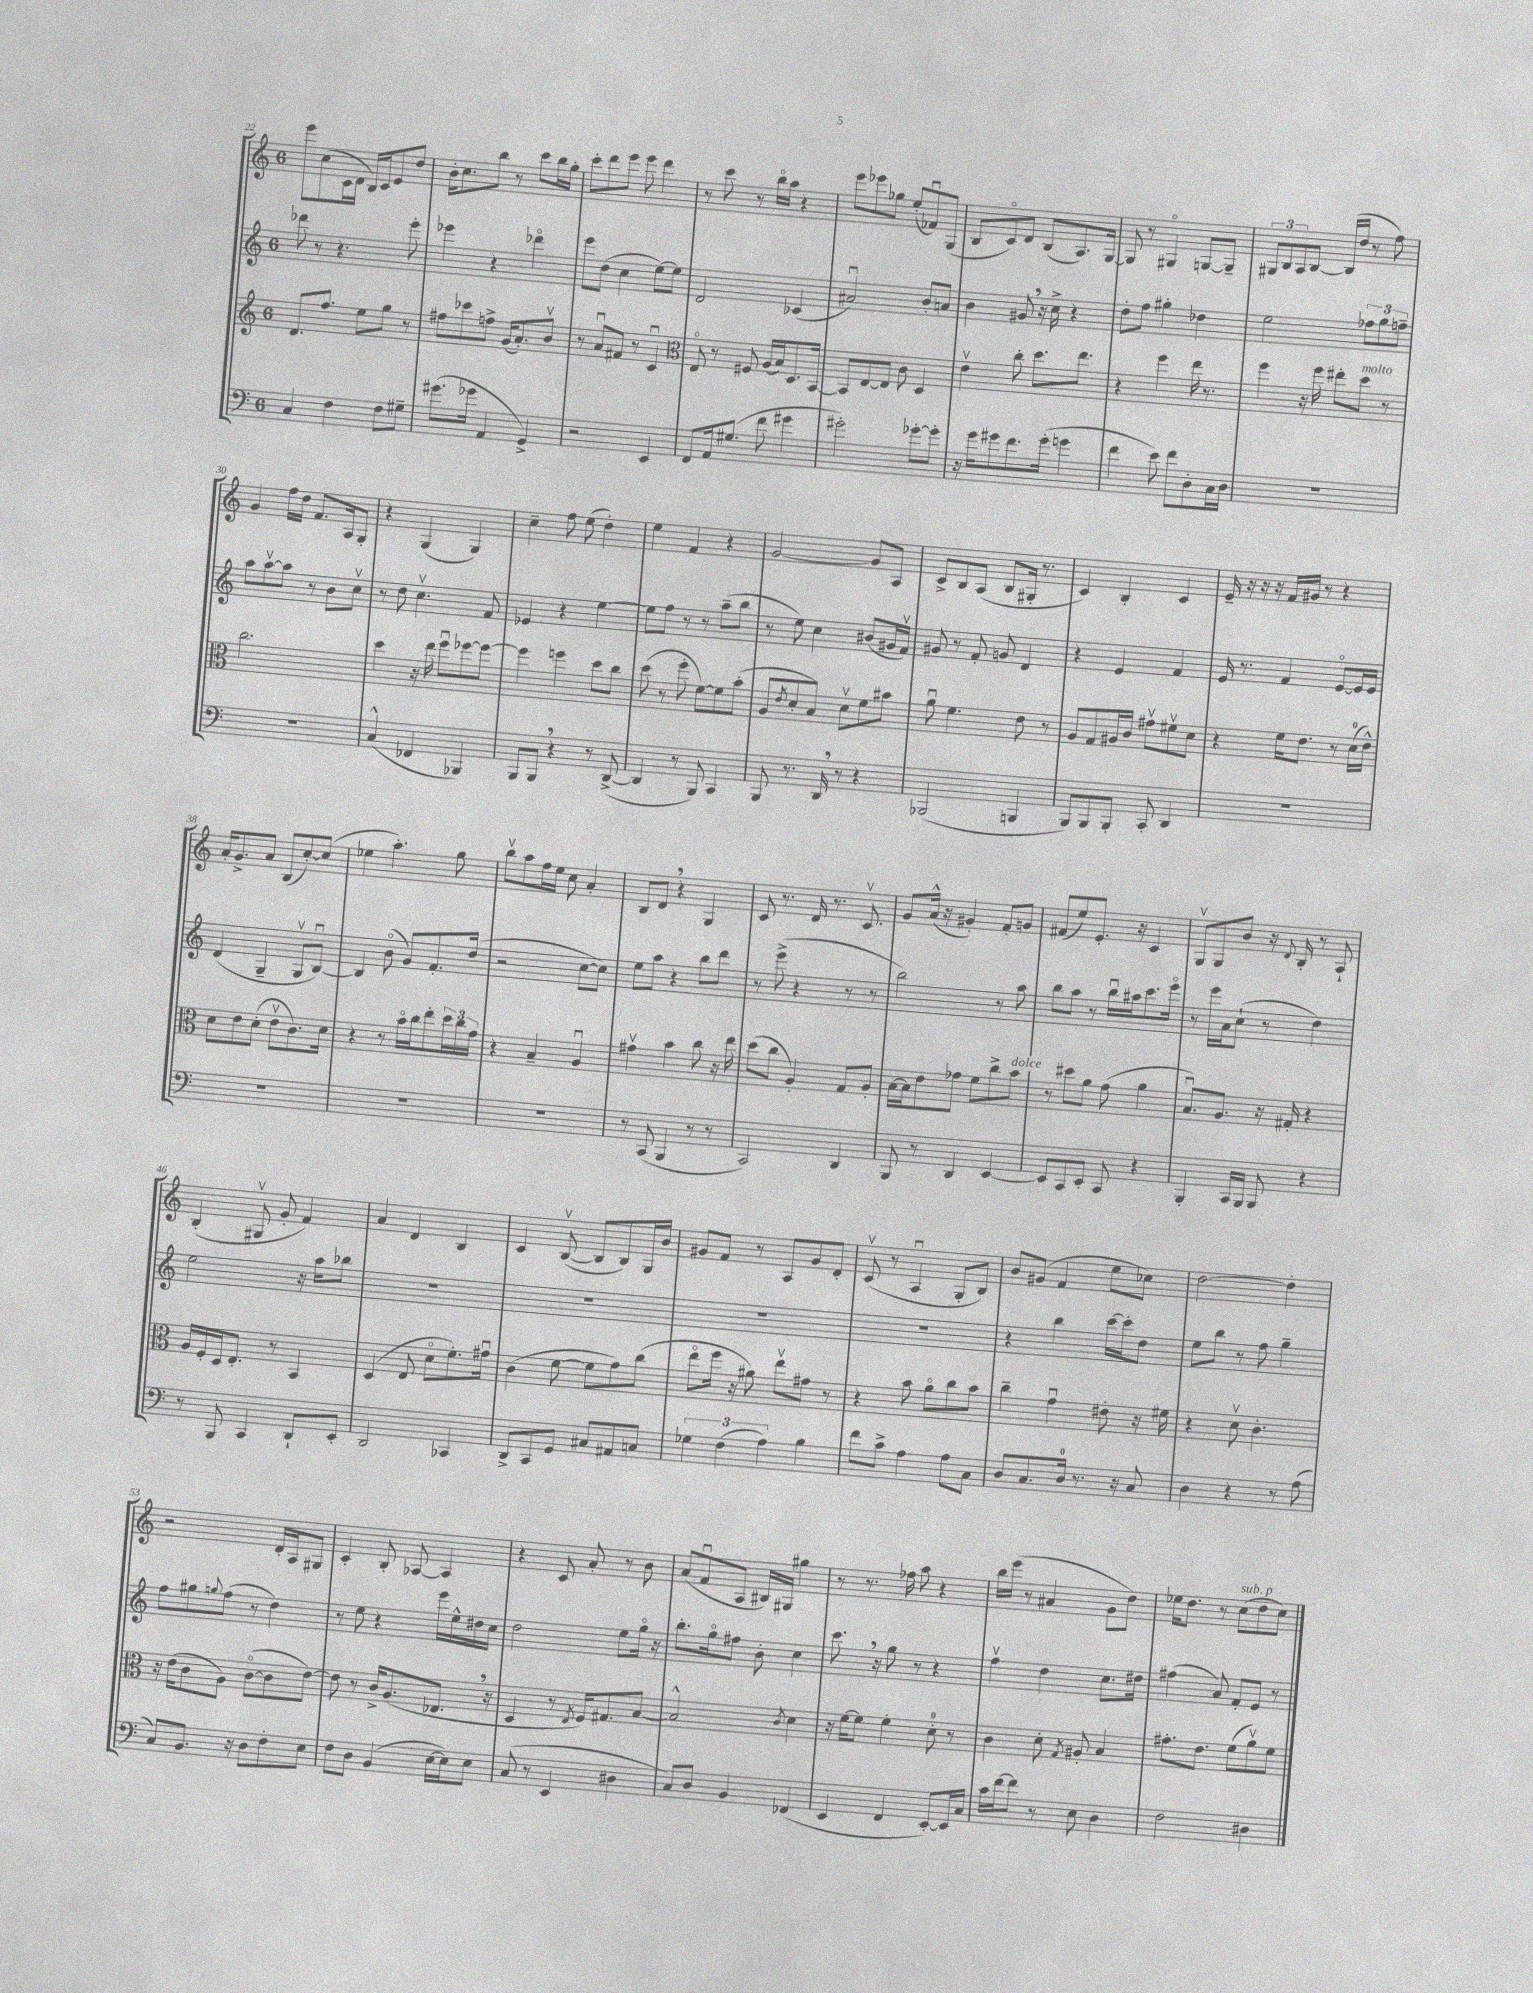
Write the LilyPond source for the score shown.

<<
\new StaffGroup <<
\new Staff = "s0" {
    \clef treble \key c \major \once \override Staff.TimeSignature.style = #'single-digit \time 6/8
    e'''8 c''8( c'16 d'16 b16) c'16 e'8 d''8 |
    b'16-. c''8. b''8 r8 c'''8 b''16 g''16-. |
    c'''8-. d'''8 e'''8 e'''8 d'''4 |
    r8 c'''8 r8 b''16\flageolet a''16 r4 |
    e'''8 ees'''8 ges''8 e''8-.( fes'8\downbow) g8( |
    b8 c'8\flageolet) d'8 b8( a8.) g16~ |
    g8 r8 gis4\flageolet g8~ g8-- |
    \tuplet 3/2 { gis8 b8 a8 } b8~ b16( d''16 r8 f''8) |
    g'4 f''16 d''16 f'8. a16 g8-. |
    r4 g4( g4) |
    c''4-- f''8 e''8( d''4-.) |
    e''4 f'4 r4 |
    g'2~ g'8 a8 |
    c'8-> b8 a8( b8 gis16-. r8. |
    c'4) b4-. c'4 |
    e'16-- r16 r16 r16 f'16 gis'16 r8 r4 |
    a'16-. g'8.-> a'8 b8( c''8~-.) c''8( |
    ees''4 a''4.-.) g''8 |
    b''8\upbow a''8 f''16 e''16 c''8 a'4-. |
    b8 d'8 \breathe r4 g4 |
    c'8 r8. d'16 r8. c'8.\upbow |
    g'8 a'16-^( r16 gis'4-.) f'8-. g'8 |
    fis'8( e''8) e'8.-. r16 c'4 |
    g8\upbow g8 b'8 r16 \appoggiatura { d'8 } b16-. r8 a8-! |
    b4-.( gis8\upbow g'8-. f'4) |
    a'4 d'4 b4 |
    c'4 b8~\upbow( b8 b8) g16 b'16 |
    gis'8 f'8 r8 a8 gis'8 d'8-. |
    c'8\upbow( r8 a4\downbow g8-. b8) |
    b'8 gis'8( f'4 e''8 ces''8) |
    d''2~ d''4-. |
    r2 d'16-. a16 gis8 |
    c'4-. b8-. aes8~ aes4 |
    r4 c'8 a'8-. r8 b'8 |
    a'8( f'8\downbow a8 bis16) gis16 gis''4 |
    r8 r8. fes''16 a''8 r4 |
    b''16 e'''16( r8 ais'4 g'8 d''8) |
    ees''16 d''8. r8 c''8^\markup { \italic "sub. p" }( d''8 c''8) \bar "|." |
}
\new Staff = "s1" {
    \clef treble \key c \major \once \override Staff.TimeSignature.style = #'single-digit \time 6/8
    des'''8 r8 r4. e'''8-. |
    ees'''4 r4 des'''4\flageolet |
    e'''8 d''8( c''4 e''8~) e''8 |
    d'2 ces'4( |
    ais'2\downbow) b'8-. a'8 |
    b'4 gis'8 \breathe r16 c''16-> r4 |
    d''8-. f''8 gis''4-. des''4 |
    e''2 \tuplet 3/2 { fes''8 g''8 f''8-- } |
    a''8 a''8~\upbow a''8 r8 b'8 c''8\upbow |
    r8 d''8 c''4.\upbow f'8 |
    ees'4 r4 e''4~ |
    e''8 f''8 r8 r8 a''8--( b''8 |
    r8 e''8) c''4 bis'8( gis'16 f'16\upbow) |
    gis'8 r8 f'8-. g'8 d'4 |
    r4 e'4 f'4 |
    e'16 r8. f'4 e'8~\flageolet e'16 e'16 |
    d'4( g4-- g8\upbow b8~\downbow) |
    b4 b'8\flageolet( g'8) f'8.-. d''16( |
    r2 c''8~ c''8) |
    e''8 a''8 r4 b''8 d'''8 |
    r8 e'''8->( r4 r8 r8 |
    b''2) r8 a''8 |
    b''8 a''8 r8 b''16\downbow ais''16 c'''8. e'''16\flageolet |
    r8 e'''16 a'16 c''8-!( r8 d''4) |
    e''2 r16 a''16 bes''8 |
    R2. |
    R2. |
    R2. |
    R2. |
    r4 b''4 c'''16~ c'''16-. d''8 |
    e''8 b''8 r8 f''8 g''4-- |
    f''8 gis''8 \appoggiatura { g''8 } f''8( r8 d''4) |
    r8 e''8 r4 e'''16 e''16-^ dis''16 c''16 |
    d''2 e''8 g''16\flageolet r16 |
    b''8.-. g''16\flageolet fis''8 b'8-. c''4 |
    c'''8. \breathe r16 g''8 r8 r4 |
    f''4\upbow d''4 c''8. dis''16 |
    fis''4( a'8) f'8-. e'8 r8 \bar "|." |
}
\new Staff = "s2" {
    \clef treble \key c \major \once \override Staff.TimeSignature.style = #'single-digit \time 6/8
    d'8. f''8. e''8 g''8 r8 |
    fis''8 ces'''8 f''8-> g'16( a'8.-.) b'8\upbow |
    r8 a'8\downbow fis'8 r8 c'4\downbow |
    \clef alto e8\flageolet r8 fis8 a16( b16) d8. b,16~ |
    b,8 e8~ e8 c'8 d4 |
    e'4\upbow c''8-. d''8. e''8. |
    r4 f''4 e''16 r8. |
    f''4 r16 f''16 eis''8-. d''8^\markup { \italic "molto" } r8 |
    c''2. |
    d''4 r16 e''16 f''8\downbow fes''8~ fes''8~ |
    fes''4 f''4 d''8 c''8 |
    d''8( r8 f''8-. f'8~) f'8 b'8-.( |
    a8 \acciaccatura { e'8 } d'8-. b8) d'8\upbow f'8 bis'8 |
    a'8\downbow f'4. e'8 r8 |
    a8 g8 ais16 c'16 gis'8\upbow fis'8\upbow d'8 |
    r4 f'16 e'8. r8 d'16-0( e'16-^) |
    d'8 e'8 d'8-.( e'8\upbow c'8.) d'16 |
    r4 r8 b'16\flageolet c''16 e''8-. \tuplet 3/2 { d''16 c''16 g'16 } |
    r4 b4-- a4\downbow |
    gis'4\upbow b'4 c''8 r16 e''16 |
    d''8( c''8 a4-.) g8 a8-. |
    b16~ b16 e'8 ges'8 f'8 c''8-> b'8^\markup { \italic "dolce" } |
    r8 dis''8 a'8 g'8( a'4 |
    b8.\downbow) a8. r16 gis16-. r4 |
    a16 f16-. d16 e8.-. r8 b,4 |
    d4( e8 d'8\flageolet f'8.-.) gis'16\downbow |
    c'4( f'8~ f'8 g'8) c''8( |
    e''8\flageolet f''16 r16 ais'8) e''8\upbow gis'8 r8 |
    r4 b'8 a'8\flageolet c''8 b'8 |
    c''4-- g'4\downbow eis'8-. r16 fis'16 |
    r4 d'8\upbow c'4.-. |
    r16 e'16( c'8 a8) c'8~\flageolet( c'8 e'8~) |
    e'8 r8 c'16-> a8.( ees8. \breathe r16 |
    d4 r8 \acciaccatura { e8 } f16) gis8. b8~ |
    b2-^ \acciaccatura { c'8 } d'4 |
    r16 f'16~ f'8 f'4-. d'8-0-. r8 |
    c'4 d'8-. \acciaccatura { g8 } ais8-. b4 |
    gis'8.-. e'8. f'8( a'8\upbow) f'8 \bar "|." |
}
\new Staff = "s3" {
    \clef bass \key c \major \once \override Staff.TimeSignature.style = #'single-digit \time 6/8
    c4 f4 f8 gis8-- |
    gis'8.( ges'16 a,4 g,4->) |
    r2 e,4 |
    f,8 a,16 gis8.( f'8 gis'4 |
    gis'2-.) ges'8~-. ges'8-. |
    r16 g'16 gis'8 f'8. gis'16-.( g'4 |
    f'4 e'8) f'8 d8-. c16 d16 |
    R2. |
    R2. |
    c4-^( fes,4 bes,,4) |
    b,,8 b,,8 \breathe r4 r8 d,8~->( |
    d,4 r8 b,,8) c,4 |
    b,,8 r8. d,16 \breathe r8 r4 |
    bes,,2( b,,4 |
    b,,8) b,,8 b,,8-. c,8-. d,4 |
    R2. |
    R2. |
    R2. |
    R2. |
    r8 c,8( b,,4 r8 r8 |
    c,2) d,4 |
    b,,8 r8 d,4 e,4~ |
    e,8 c,8 e,8-. c,8 r4 |
    b,,4-. c,16 b,,16 b,,8 r4 |
    r8 b,,8 c,4 d,8-! e,8-. |
    d,2 ces,4 |
    d,8-> c,8 g,8 cis8 ais,8 c8 |
    \tuplet 3/2 { ges4 f4( a4) } b4 |
    f'8 c'8-> a4 a8 c8 |
    d8 c8. d16-0 r8. r16 c8 |
    d4 r4 r8 a8( |
    c8) b,8. r16 d8 f8-. e8 |
    f8 d8 b,4( e16~ e16) e8 |
    c8( r8 e,4 dis4 |
    c8) d8 b,4 fes,4( |
    e,4 f,4 e,8~-.) e,16 c16 |
    c'16 f'16~ f'8 r8 e8 d4 |
    f2 dis4 \bar "|." |
}
>>
>>
\layout { \context { \Score currentBarNumber = #22 } }
